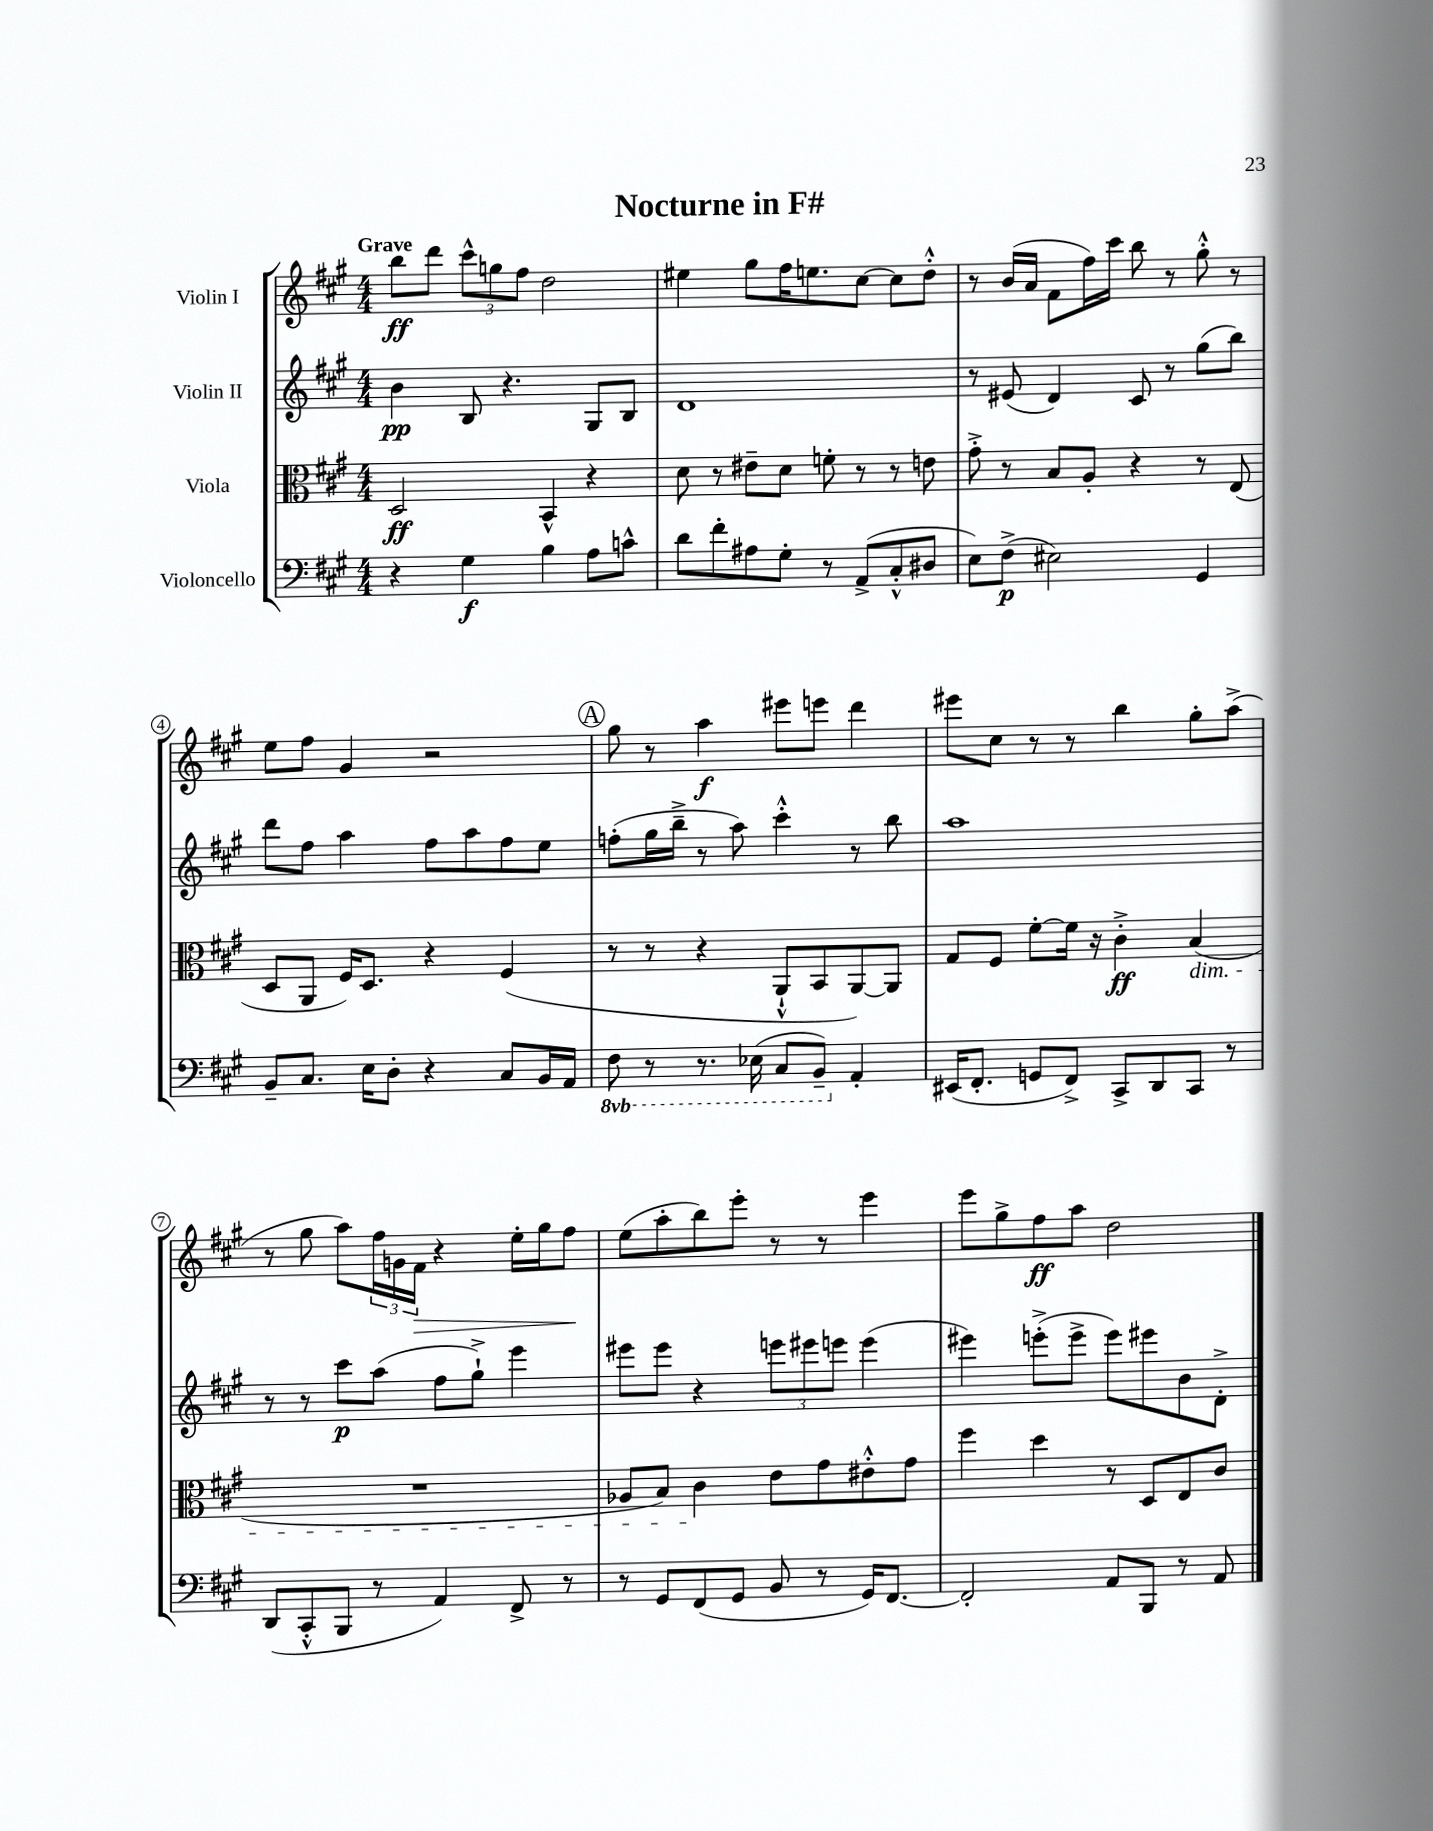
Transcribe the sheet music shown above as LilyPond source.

\header { title = "Nocturne in F#" }
<<
\new StaffGroup <<
\new Staff = "s0" \with { instrumentName = "Violin I" } {
    \clef treble \key a \major \numericTimeSignature \time 4/4 \tempo "Grave"
    b''8\ff d'''8 \tuplet 3/2 { cis'''8-^ g''8 fis''8 } d''2 |
    eis''4 gis''8 fis''16 e''8. cis''8~ cis''8 d''8-.-^ |
    r8 b'16( a'16 fis'8 fis''16) cis'''16 b''8 r8 gis''8-.-^ r8 |
    e''8 fis''8 gis'4 r2 |
    \mark \markup { \circle "A" } gis''8 r8 a''4\f eis'''8 e'''8 d'''4 |
    eis'''8 cis''8 r8 r8 b''4 gis''8-. a''8->( |
    r8 gis''8 a''8) \tuplet 3/2 { fis''16 g'16 fis'16\> } r4 e''16-. gis''16 fis''8\! |
    e''8( a''8-. b''8) e'''8-. r8 r8 e'''4 |
    e'''8 gis''8-> fis''8\ff a''8 d''2 \bar "|." |
}
\new Staff = "s1" \with { instrumentName = "Violin II" } {
    \clef treble \key a \major \numericTimeSignature \time 4/4
    b'4\pp b8 r4. gis8 b8 |
    d'1 |
    r8 eis'8( d'4) cis'8 r8 gis''8( b''8) |
    d'''8 fis''8 a''4 fis''8 a''8 fis''8 e''8 |
    \mark \markup { \circle "A" } f''8-.( gis''16 b''16---> r8 a''8) cis'''4-.-^ r8 b''8 |
    a''1 |
    r8 r8 cis'''8\p a''8( fis''8 gis''8-!->) e'''4 |
    eis'''8 eis'''8 r4 \tuplet 3/2 { e'''8 eis'''8 e'''8 } e'''4( |
    eis'''4) e'''8-.->( e'''8-> e'''8) eis'''8 b'8 d'8-.-> \bar "|." |
}
\new Staff = "s2" \with { instrumentName = "Viola" } {
    \clef alto \key a \major \numericTimeSignature \time 4/4
    d2\ff b,4-^ r4 |
    d'8 r8 eis'8-- d'8 f'8-. r8 r8 e'8 |
    gis'8-.-> r8 b8 a8-. r4 r8 e8( |
    d8 a,8 fis16) d8. r4 fis4( |
    \mark \markup { \circle "A" } r8 r8 r4 a,8-!-^ b,8 a,8~) a,8 |
    gis8 fis8 fis'8~-. fis'16 r16 cis'4-.->\ff b4\dim( |
    R1 |
    aes8 b8) cis'4\! e'8 gis'8 eis'8-.-^ gis'8 |
    fis''4 d''4 r8 d8 e8 cis'8 \bar "|." |
}
\new Staff = "s3" \with { instrumentName = "Violoncello" } {
    \clef bass \key a \major \numericTimeSignature \time 4/4 \set Staff.ottavationMarkups = #ottavation-simple-ordinals
    r4 gis4\f b4 a8 c'8-^ |
    d'8 fis'8-. ais8 gis8-. r8 a,8->( cis8-.-^ dis8 |
    e8) fis8->\p( eis2) gis,4 |
    b,8-- cis8. e16 d8-. r4 cis8 b,16 a,16 |
    \mark \markup { \circle "A" } \ottava #-1 fis,8 r8 r8. ees,16( cis,8 b,,8--) \ottava #0 a,4-. |
    eis,16( fis,8.-. g,8 fis,8->) cis,8-> d,8 cis,8 r8 |
    d,8( cis,8-.-^ b,,8 r8 a,4) fis,8-> r8 |
    r8 gis,8 fis,8( gis,8 b,8 r8 gis,16) fis,8.~ |
    fis,2-. a,8 b,,8 r8 a,8 \bar "|." |
}
>>
>>
\layout { \context { \Score \override BarNumber.stencil = #(make-stencil-circler 0.1 0.3 ly:text-interface::print) } }
